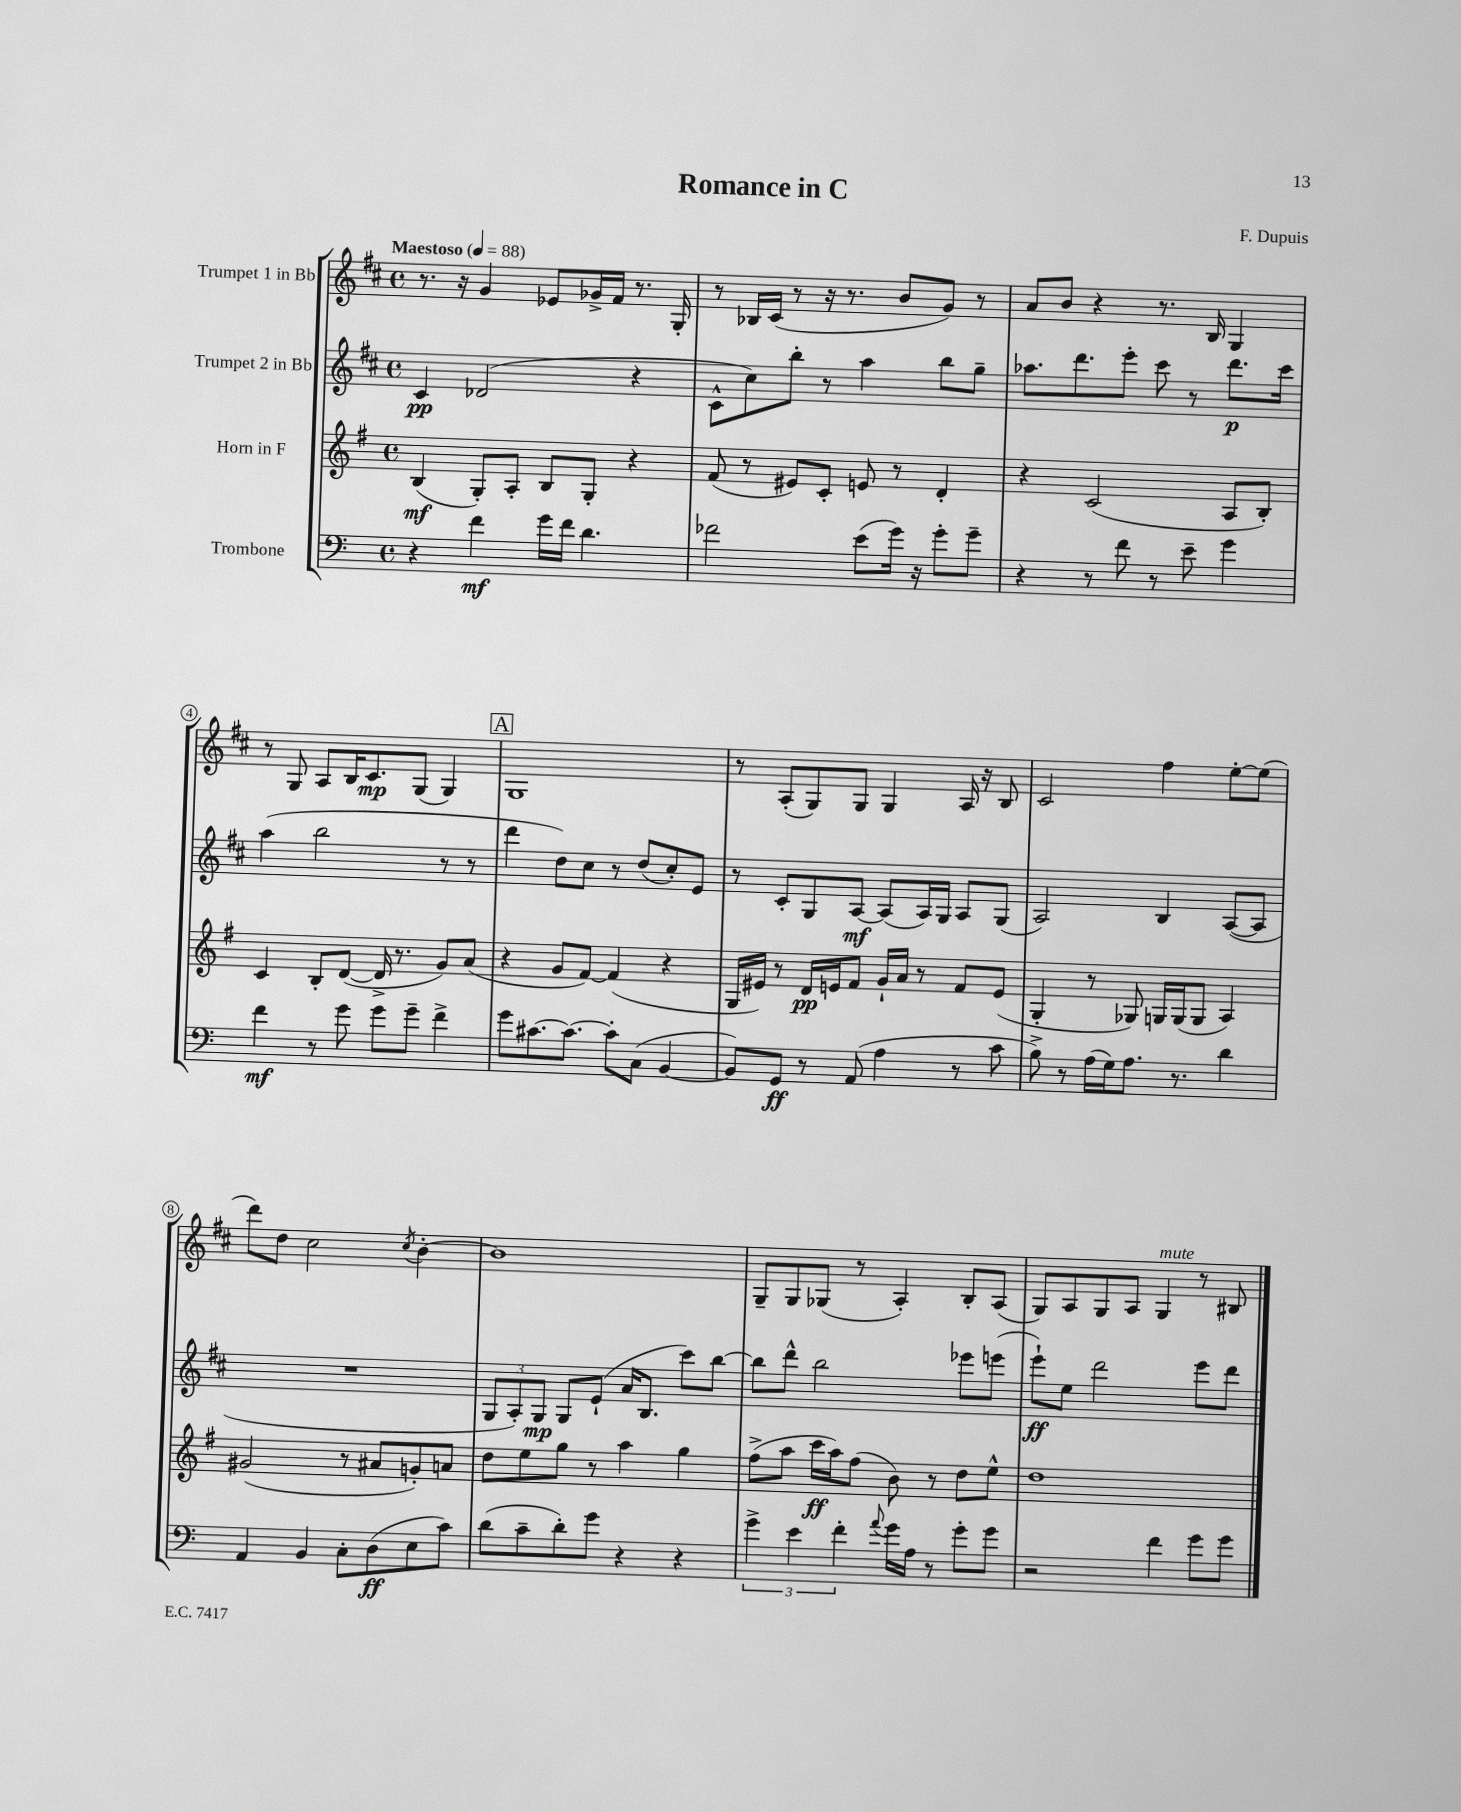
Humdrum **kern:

**kern	**dynam	**kern	**dynam	**kern	**dynam	**kern	**dynam
*part4	*part4	*part3	*part3	*part2	*part2	*part1	*part1
*staff4	*staff4	*staff3	*staff3	*staff2	*staff2	*staff1	*staff1
*I"Trombone	*	*I"Horn in F	*	*I"Trumpet 2 in Bb	*	*I"Trumpet 1 in Bb	*
*clefF4	*	*clefG2	*	*clefG2	*	*clefG2	*
*k[]	*	*k[f#]	*	*k[f#c#]	*	*k[f#c#]	*
*M4/4	*	*M4/4	*	*M4/4	*	*M4/4	*
*met(c)	*	*met(c)	*	*met(c)	*	*met(c)	*
*MM88	*	*MM88	*	*MM88	*	*MM88	*
=1	=1	=1	=1	=1	=1	=1	=1
!	!	!	!	!	!	!LO:TX:a:B:t=Maestoso	!
4r	.	(4B/	mf	4c#/	pp	8.r	.
.	.	.	.	.	.	16r	.
4f\	mf	8G'/L)	.	(2d-X/	.	4g/	.
.	.	8A'/J	.	.	.	.	.
16g\LL	.	8B/L	.	.	.	8e-X/L	.
16f\JJ	.	.	.	.	.	.	.
4.d\	.	8G'/J	.	.	.	16g-X^/L	.
.	.	.	.	.	.	16f#/JJ	.
.	.	4r	.	4r	.	8.r	.
.	.	.	.	.	.	16G'/	.
=2	=2	=2	=2	=2	=2	=2	=2
2f-X\	.	(8f#/	.	8c#^^\L	.	8r	.
.	.	8r	.	8cc#\)	.	16B-X/LL	.
.	.	.	.	.	.	(16c#/JJ	.
.	.	8e#X/L)	.	8bb'\J	.	8r	.
.	.	8c'/J	.	8r	.	16r	.
.	.	.	.	.	.	8.r	.
(8e\L	.	8en/	.	4aa\	.	.	.
16g\Jk)	.	8r	.	.	.	8b/L	.
16r	.	.	.	.	.	.	.
8g'\L	.	4d'/	.	8bb\L	.	8g/J)	.
8g~\J	.	.	.	8gg~\J	.	8r	.
=3	=3	=3	=3	=3	=3	=3	=3
4r	.	4r	.	8.aa-X\L	.	8a/L	.
.	.	.	.	.	.	8b/J	.
.	.	.	.	8.ddd\	.	.	.
8r	.	(2c/	.	.	.	4r	.
8f\	.	.	.	8eee'\J	.	.	.
8r	.	.	.	8ccc#\	.	8.r	.
8e~\	.	.	.	8r	.	.	.
.	.	.	.	.	.	16B/	.
4g\	.	8A/L	.	8.ddd\L	p	4G/	.
.	.	8B'/J)	.	.	.	.	.
.	.	.	.	16ccc#\Jk	.	.	.
!!LO:LB:g=z
=4	=4	=4	=4	=4	=4	=4	=4
4f\	mf	4c/	.	(4aa\	.	8r	.
.	.	.	.	.	.	8G/	.
8r	.	8B'/L	.	2bb\	.	8A/L	.
8g\	.	([8d/J	.	.	.	16B/K	.
.	.	.	.	.	.	8.c#/	mp
8g\L	.	16d^/]	.	.	.	.	.
.	.	8.r	.	.	.	.	.
8g~\J	.	.	.	.	.	(8G/J	.
4f^\	.	8g/L)	.	8r	.	4G/)	.
.	.	(8a/J	.	8r	.	.	.
!!LO:REH:place=s1:t=A
=5	=5	=5	=5	=5	=5	=5	=5
8g\L	.	4r	.	4ddd\	.	1G	.
[8.c#X\	.	.	.	.	.	.	.
.	.	8g/L	.	8dd\L)	.	.	.
8.c#\J_	.	.	.	.	.	.	.
.	.	[8f#/J)	.	8cc#\J	.	.	.
8c#'\L]	.	(4f#/]	.	8r	.	.	.
(8C\J	.	.	.	(8dd/L	.	.	.
[4BB/	.	4r	.	8cc#'/)	.	.	.
.	.	.	.	8e/J	.	.	.
=6	=6	=6	=6	=6	=6	=6	=6
8BB/L])	.	16G/LL	.	8r	.	8r	.
.	.	16e#X/JJ)	.	.	.	.	.
8GG/J	ff	8r	.	8c#'/L	.	(8A'/L	.
8r	.	16d/LL	pp	8G/	.	8G/)	.
.	.	16en/J	.	.	.	.	.
(8AA/	.	8f#/J	.	[8A/J	mf	8G/J	.
4A\	.	16g`/LL	.	(8A/L]	.	4G/	.
.	.	16a/JJ	.	.	.	.	.
.	.	8r	.	16A/L)	.	.	.
.	.	.	.	16G/JJ	.	.	.
8r	.	8f#/L	.	8A/L	.	16A/	.
.	.	.	.	.	.	16r	.
8c\	.	(8e/J	.	(8G/J	.	8B/	.
=7	=7	=7	=7	=7	=7	=7	=7
8B^\)	.	4G'/	.	2A/)	.	2c#/	.
8r	.	.	.	.	.	.	.
(16A\LL	.	8r	.	.	.	.	.
16G\J)	.	.	.	.	.	.	.
8.A\J	.	8G-X/)	.	.	.	.	.
.	.	16Gn/LL	.	4B/	.	4ff#\	.
8.r	.	(16G/J	.	.	.	.	.
.	.	8G/J	.	.	.	.	.
4d\	.	4A/)	.	([8A/L	.	[8ee'\L	.
.	.	.	.	8A/J]	.	(8ee\J]	.
!!LO:LB:g=z
=8	=8	=8	=8	=8	=8	=8	=8
4AA/	.	(2g#X/	.	1r	.	8ddd\L)	.
.	.	.	.	.	.	8dd\J	.
4BB/	.	.	.	.	.	2cc#\	.
8C'\L	.	8r	.	.	.	.	.
(8D\	ff	8a#X/L	.	.	.	.	.
.	.	.	.	.	.	8qcc#/	.
8E\	.	8gn'/)	.	.	.	[4b'\	.
8c\J)	.	8an/J	.	.	.	.	.
=9	=9	=9	=9	=9	=9	=9	=9
(8d\L	.	8dd\L	.	12G/L	.	1b]	.
.	.	.	.	12A'/)	.	.	.
8c~\	.	8ee\	.	.	.	.	.
.	.	.	.	12G/J	mp	.	.
8d'\)	.	8gg\J	.	8G/L	.	.	.
8g\J	.	8r	.	(8e`/J	.	.	.
4r	.	4aa\	.	16a/KL	.	.	.
.	.	.	.	8.B/J	.	.	.
4r	.	4gg\	.	8ccc#\L)	.	.	.
.	.	.	.	[8bb\J	.	.	.
=10	=10	=10	=10	=10	=10	=10	=10
6g^\	.	(8ff#^\L	.	8bb\L]	.	8G~/L	.
.	.	8aa\J	.	8ddd^^\J	.	8G/	.
6e\	.	.	.	.	.	.	.
.	.	16ccc\LL	ff	2bb\	.	(8G-X/J	.
.	.	16aa\J)	.	.	.	.	.
6f'\	.	.	.	.	.	.	.
.	.	(8ff#\J	.	.	.	8r	.
8qqa/	.	.	.	.	.	.	.
16g\LL	.	8b\)	.	.	.	4A'/)	.
16A\JJ	.	.	.	.	.	.	.
8r	.	8r	.	.	.	.	.
8g'\L	.	8dd\L	.	8eee-X\L	.	8B'/L	.
8g\J	.	8ee^^\J	.	(8eeen\J	.	(8A/J	.
=11	=11	=11	=11	=11	=11	=11	=11
2r	.	1dd	.	8eee`\L)	ff	8G/L)	.
.	.	.	.	8ee\J	.	8A/	.
.	.	.	.	2ddd\	.	8G/	.
.	.	.	.	.	.	8A/J	.
!	!	!	!	!	!	!LO:TX:a:i:t=mute	!
4f\	.	.	.	.	.	4G/	.
8g\L	.	.	.	8eee\L	.	8r	.
8g\J	.	.	.	8ddd\J	.	8B#X/	.
==	==	==	==	==	==	==	==
*-	*-	*-	*-	*-	*-	*-	*-
